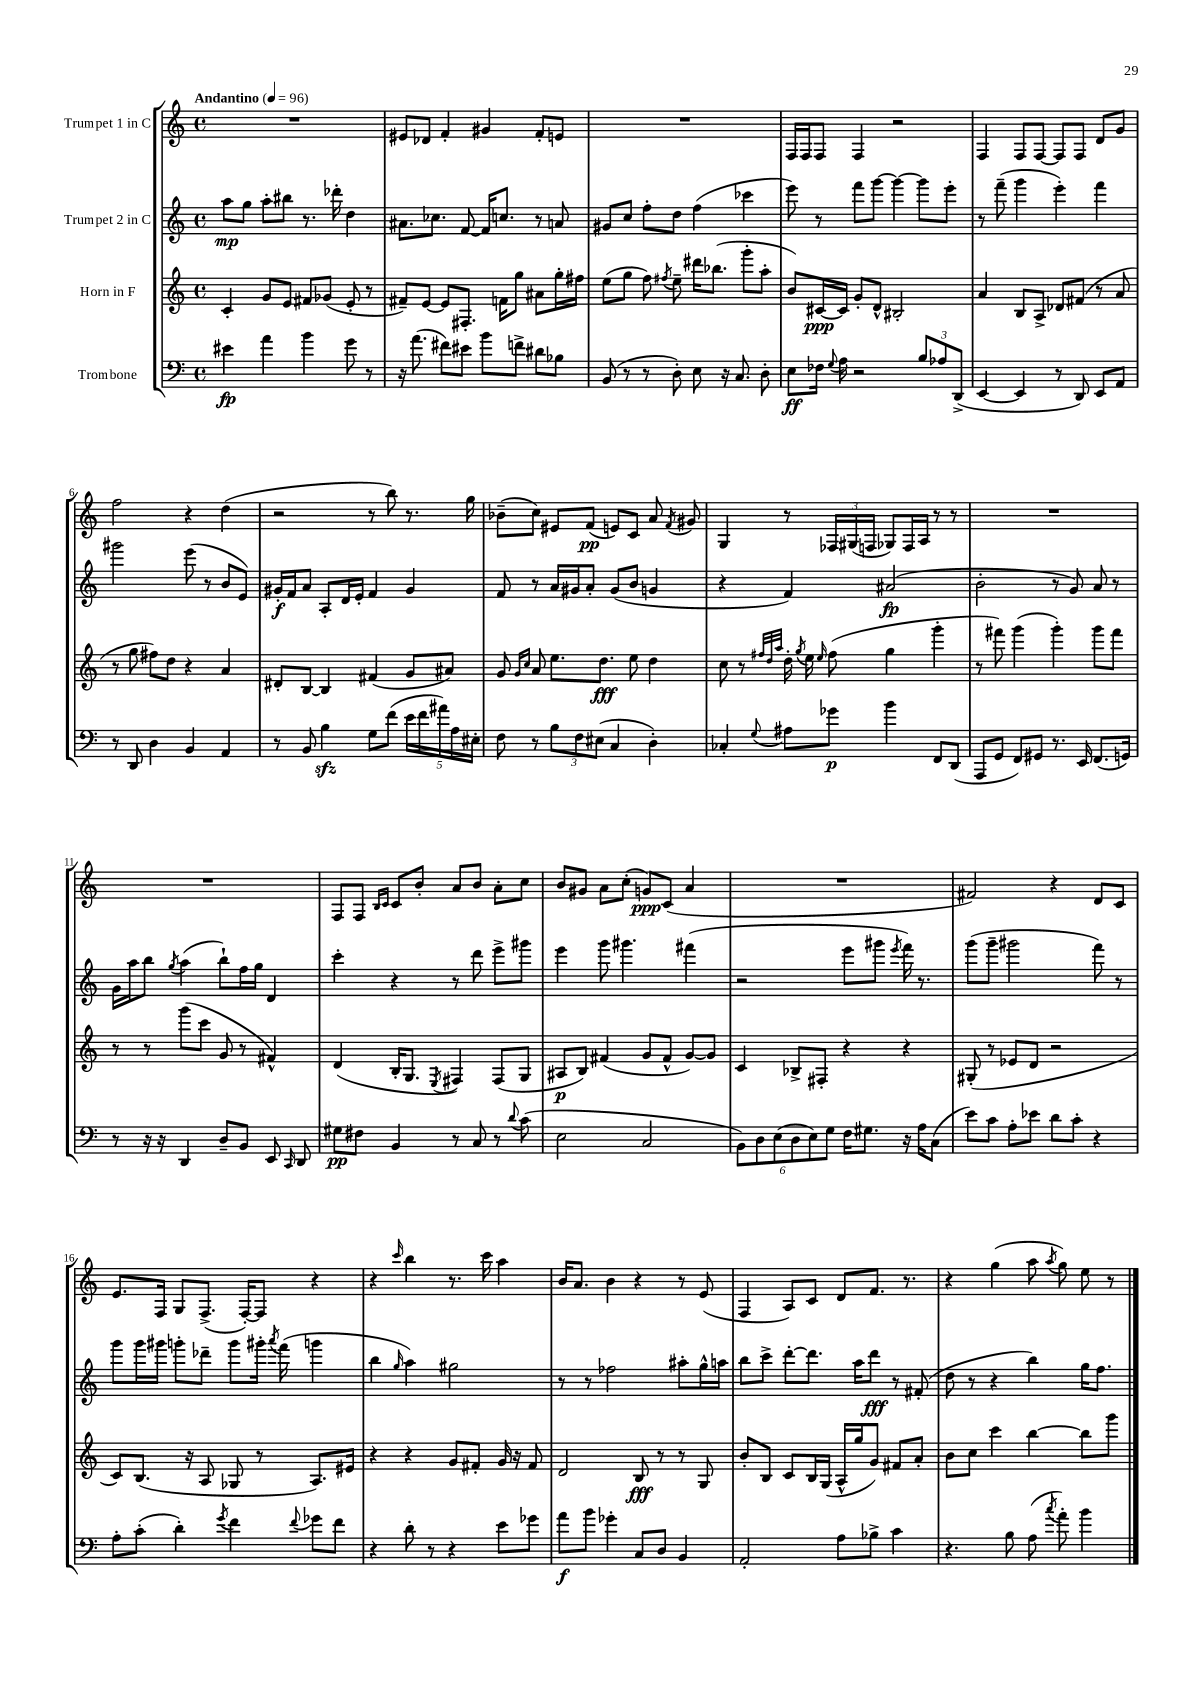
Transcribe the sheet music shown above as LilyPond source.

<<
\new StaffGroup <<
\new Staff = "s0" \with { instrumentName = "Trumpet 1 in C" } {
    \clef treble \key c \major \defaultTimeSignature \time 4/4 \tempo "Andantino" 4 = 96
    \autoBeamOff R1 |
    eis'8[ des'8] f'4-. gis'4 f'8[-. e'8] |
    R1 |
    f16[ f16 f8] f4 r2 |
    f4 f8[ f8]~ f8[ f8] d'8[ g'8] |
    f''2 r4 d''4( |
    r2 r8 b''8) r8. g''16 |
    bes'8[--( c''8]) eis'8[ f'8]\pp( e'8[) c'8] a'8 \acciaccatura { f'8 } gis'8 |
    g4 r8 \tuplet 3/2 { fes16[ gis16( f16] } ges8[) f16 a16] r8 r8 |
    R1 |
    R1 |
    f8[ f8] \grace { b16[ c'16] } c'8[ b'8]-. a'8[ b'8] a'8[-. c''8] |
    b'8[ gis'8] a'8[ c''8]-.( g'8[\ppp) c'8]( a'4 |
    R1 |
    fis'2) r4 d'8[ c'8] |
    e'8.[ f16] g8[ f8.]->( f16[~-.) f8] r4 |
    r4 \grace { c'''16 } b''4 r8. c'''16 a''4 |
    b'16[ a'8.] b'4 r4 r8 e'8( |
    f4 a8[) c'8] d'8[ f'8.] r8. |
    r4 g''4( a''8 \acciaccatura { a''8 } g''8) e''8 r8 \bar "|." |
}
\new Staff = "s1" \with { instrumentName = "Trumpet 2 in C" } {
    \clef treble \key c \major \defaultTimeSignature \time 4/4
    \autoBeamOff a''8[\mp g''8] a''8[-. bis''8] r8. des'''16-. d''4 |
    ais'8.[ ces''8.] f'8~ f'16[ c''8.] r8 a'8 |
    gis'8[ c''8] f''8[-. d''8] f''4( ces'''4 |
    e'''8) r8 f'''8[ g'''8]~ g'''4~ g'''8[ e'''8]-. |
    r8 f'''8--( g'''4 e'''4-.) f'''4 |
    gis'''2 e'''8( r8 b'8[ e'8]) |
    gis'16[-.\f f'16 a'8] a8[-. d'16 e'16]-. f'4 gis'4 |
    f'8 r8 a'16[ gis'16 a'8]-. gis'8[( b'8] g'4 |
    r4 f'4) ais'2\fp( |
    b'2-. r8 g'8) a'8 r8 |
    g'16[ a''16 b''8] \acciaccatura { g''8 } a''4( b''8[-!) f''16 g''16] d'4 |
    c'''4-. r4 r8 d'''8 e'''8[-> gis'''8] |
    e'''4 g'''8 gis'''4. fis'''4( |
    r2 e'''8[ gis'''8] \acciaccatura { e'''8 } f'''16) r8. |
    g'''8[( g'''8]-- gis'''2 f'''8) r8 |
    g'''8[ g'''16 gis'''16] g'''8[-. des'''8]-- g'''8[ gis'''16]-. \acciaccatura { a'''8 } f'''16( g'''4 |
    b''4 \grace { g''16 } a''4) gis''2 |
    r8 r8 fes''2 ais''8[-. g''16-^ a''16] |
    b''8[ c'''8]-> d'''8[~-. d'''8.] a''16[ d'''8]\fff r8 fis'8-.( |
    d''8 r8 r4 b''4) g''16[ f''8.] \bar "|." |
}
\new Staff = "s2" \with { instrumentName = "Horn in F" } {
    \clef treble \key c \major \defaultTimeSignature \time 4/4
    \autoBeamOff c'4-. g'8[ e'8] fis'8[ ges'8]( e'8-. r8 |
    fis'8[--) e'8]~ e'8[ fis8.]-. f'16[ g''8] ais'8[ g''16-. fis''16] |
    e''8[( g''8] f''8) \acciaccatura { fis''8 } e''8-- dis'''16[ bes''8.]( g'''8[-. a''8]-. |
    b'8[) cis'16~\ppp cis'16] g'8[-. d'8]-^ bis2-. |
    a'4 b8[ a8]-> des'8[ fis'8]( r8 a'8 |
    r8 g''8 fis''8[) d''8] r4 a'4 |
    dis'8[-. b8]~ b4 fis'4( g'8[ ais'8]) |
    g'8 \grace { g'16[ c''16] } a'8 e''8.[ d''8.]\fff e''8 d''4 |
    c''8 r8 \grace { fis''32[ d''32 a''32] } d''16-. \acciaccatura { g''8 } e''16 \grace { e''16 } fis''8( g''4 g'''4-. |
    r8 fis'''8) g'''4( g'''4-.) g'''8[ fis'''8] |
    r8 r8 g'''8[( c'''8] g'8 r8 fis'4-^) |
    d'4( b16[-. g8.] \acciaccatura { e8 } fis4) fis8[( g8] |
    ais8[\p b8]) fis'4( g'8[ fis'8]-^ g'8[~) g'8] |
    c'4 bes8[-> fis8]-. r4 r4 |
    gis8-.( r8 ees'8[ d'8] r2 |
    c'8[) b8.]( r16 a8 ges8 r8 a8.[) eis'16] |
    r4 r4 g'8[ fis'8]-. g'16 r16 fis'8 |
    d'2 b8\fff r8 r8 g8 |
    b'8[-. b8] c'8[ b16 g16]( a16[-^ g''16 g'8]) fis'8[ a'8]-. |
    b'8[ c''8] c'''4 b''4~ b''8[ g'''8] \bar "|." |
}
\new Staff = "s3" \with { instrumentName = "Trombone" } {
    \clef bass \key c \major \defaultTimeSignature \time 4/4
    \autoBeamOff eis'4\fp a'4 b'4 g'8 r8 |
    r16 a'8.( fis'8[) eis'8] b'8[ f'8]-> dis'8[ bes8] |
    b,8( r8 r8 d8-.) e8 r16 c8. d8-. |
    e8[\ff fes16] \appoggiatura { g8 } a16 r2 \tuplet 3/2 { b8[ aes8 d,8]->( } |
    e,4~ e,4 r8 d,8) e,8[ a,8] |
    r8 d,8 d4 b,4 a,4 |
    r8 b,8 b4\sfz g8[ f'8]( \tuplet 5/4 { e'16[ f'16 ais'16) a16 eis16]-. } |
    f8 r8 \tuplet 3/2 { b8[ f8 eis8]( } c4 d4-.) |
    ces4-. \appoggiatura { g8 } ais8[ ges'8]\p b'4 f,8[ d,8]( |
    a,,8[ g,8] f,8[) gis,8] r8. e,16 f,8.[( g,16]) |
    r8 r16 r16 d,4 d8[-- b,8] e,8 \grace { c,16 } d,8 |
    gis8[\pp fis8] b,4 r8 c8 r8 \appoggiatura { d'8 } c'8( |
    e2 c2 |
    \tuplet 6/4 { b,8[) d8 e8( d8 e8) g8] } f16[ gis8.] r16 a16[ c8]( |
    e'8[) c'8] a8[-. ees'8] d'8[ c'8]-. r4 |
    a8[-. c'8]-.( d'4-.) \acciaccatura { g'8 } f'4 \appoggiatura { f'8 } ges'8[ f'8] |
    r4 d'8-. r8 r4 e'8[ ges'8] |
    a'8[\f b'8] ges'4-. c8[ d8] b,4 |
    a,2-. a8[ bes8]-> c'4 |
    r4. b8 a8( \acciaccatura { c''8 } a'8-.) b'4 \bar "|." |
}
>>
>>
